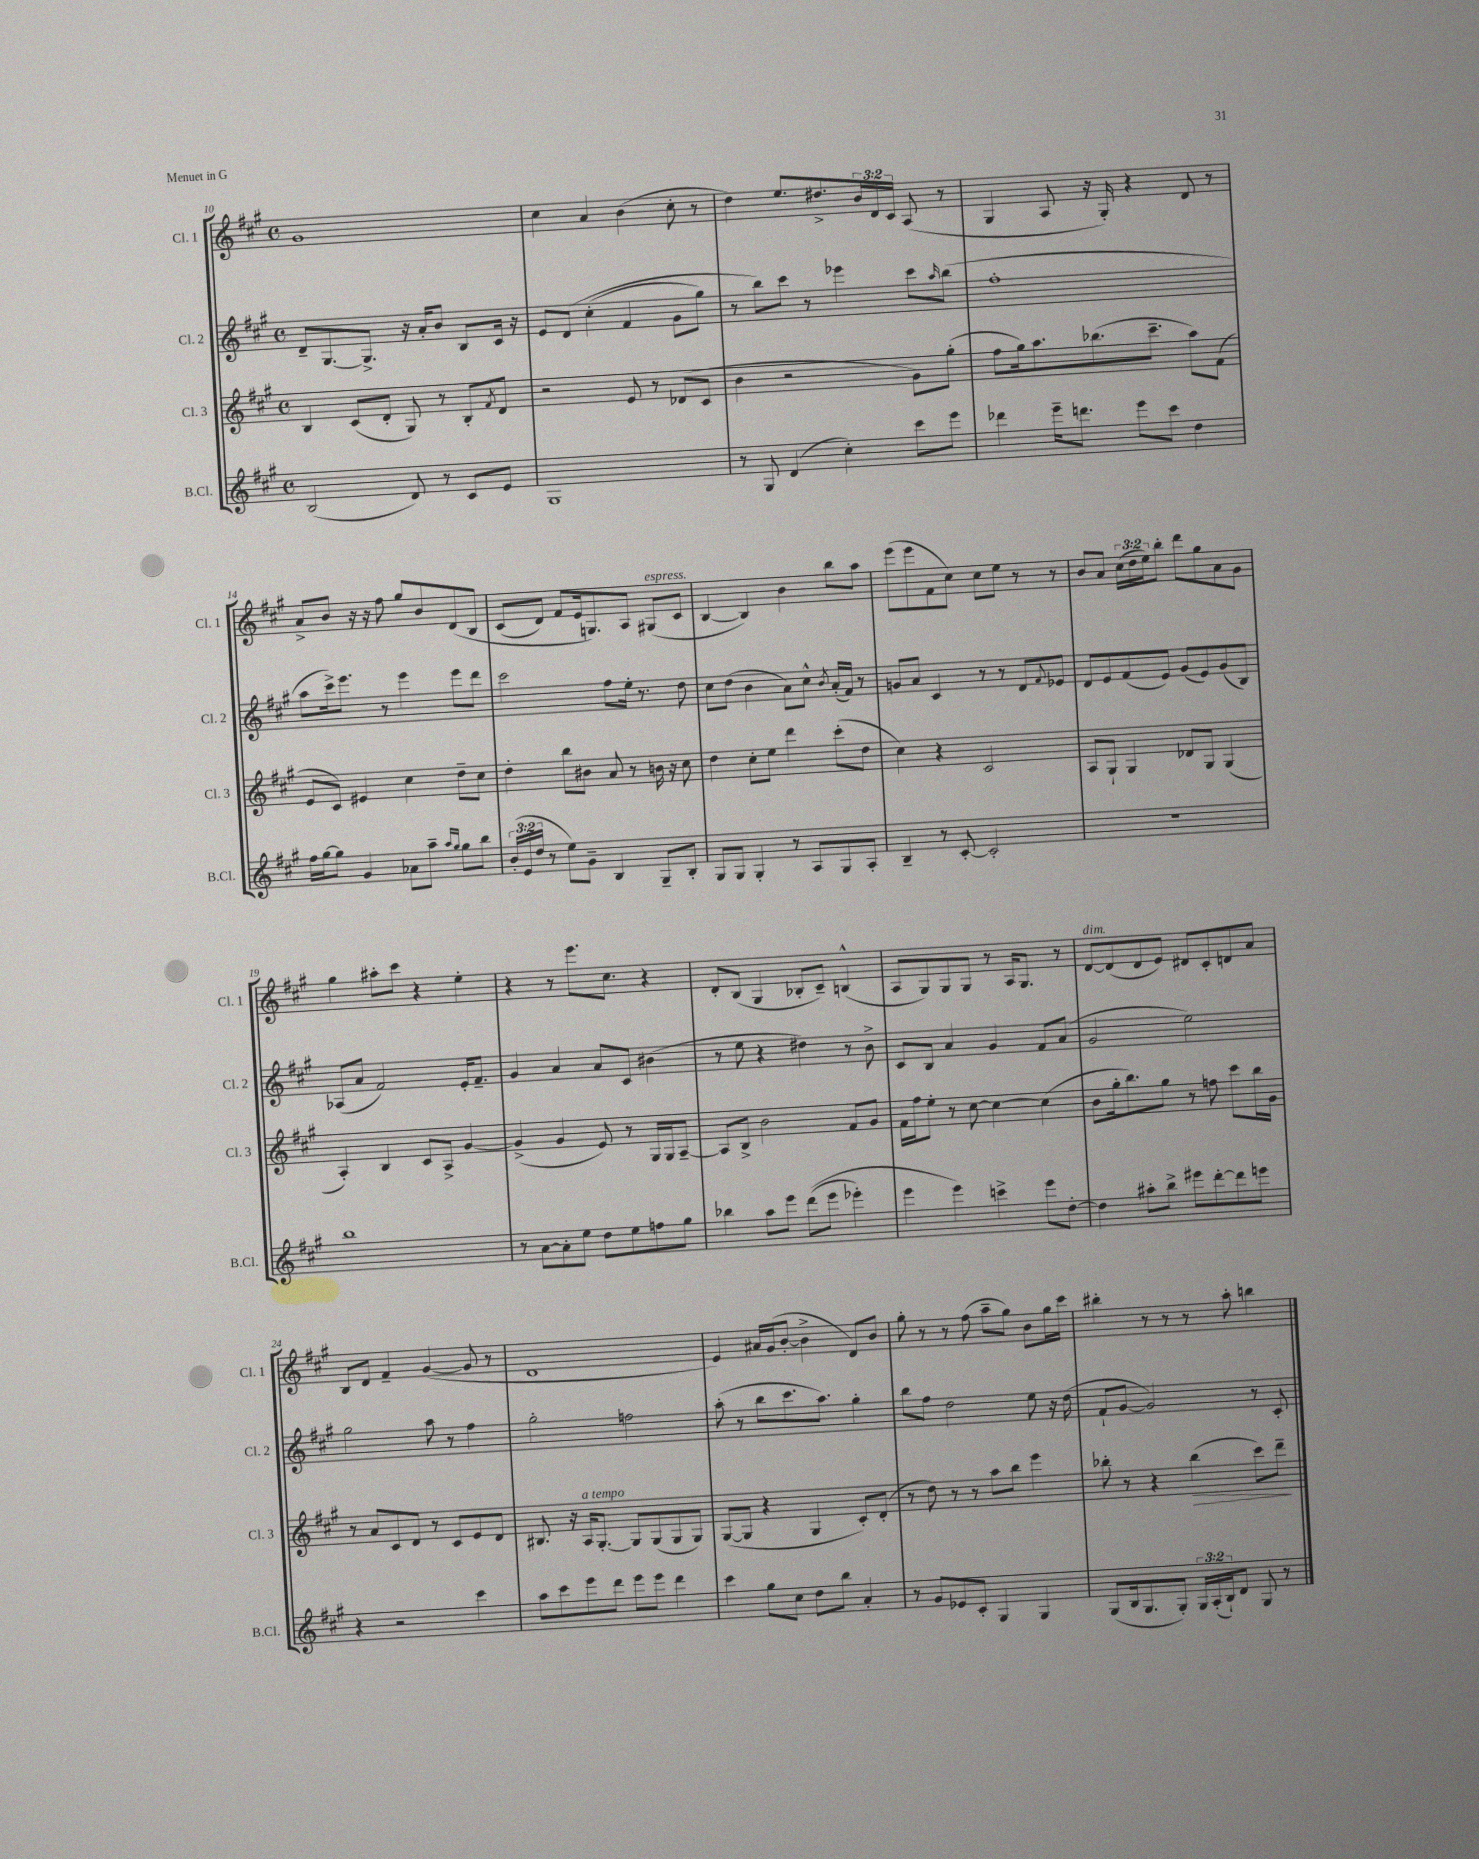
<<
\new StaffGroup <<
\new Staff = "s0" \with { instrumentName = "Cl. 1" shortInstrumentName = "Cl. 1" } {
    \clef treble \key a \major \defaultTimeSignature \time 4/4 \override Staff.TupletNumber.text = #tuplet-number::calc-fraction-text
    gis'1 |
    cis''4 a'4 b'4( cis''8-. r8 |
    d''4) e''8. dis''8.-> \tuplet 3/2 { b'16 d'16 cis'16 } a8( r8 |
    gis4 a8 r16 gis16-.) r4 d'8 r8 |
    a'8-> b'8 r16 r16 fis''8 gis''8 b'8 d'8\( b8 |
    cis'8( d'8) fis'8 e'16 g8.\) a8 gis8^\markup { \italic "espress." }( cis'8 |
    b4~ b4) b'4 b''8 a''8 |
    e'''8( e'''8 fis'8 cis''8) cis''8 e''8 r8 r8 |
    b'8 a'8 \tuplet 3/2 { cis''16( d''16 e''16) } b''8-. d'''8 gis''8 a'8 gis'8 |
    gis''4 ais''8-. cis'''8 r4 e''4-. |
    r4 r8 e'''8. cis''8. r4 |
    d'8-. b8( gis4 bes8-. cis'8--) b4-^( |
    a8 gis8) gis8 gis8 r8 a16 gis8. r8 |
    d'8~^\markup { \italic "dim." } d'8( d'8 e'8) dis'8 cis'8-. d'8 a'8 |
    b8 d'8 fis'4-- gis'4~( gis'8 r8 |
    d'1 |
    e'4) ais'16 gis'16( b'8~-. b'4-> d'8) b'8 |
    gis''8-. r8 r8 fis''8( a''8-- gis''8) b'8 gis''16 cis'''16 |
    bis''4-. r8 r8 r8 a''8-. b''4 \bar "|." |
}
\new Staff = "s1" \with { instrumentName = "Cl. 2" shortInstrumentName = "Cl. 2" } {
    \clef treble \key a \major \defaultTimeSignature \time 4/4
    d'8-- gis8.~ gis8.-> r16 a'16-. b'8 b8 cis'16 r16 |
    e'8 d'8\( cis''4-.( fis'4 gis'8 gis''8) |
    r8 b''8\) cis'''8 r8 ees'''4 cis'''8 \grace { a''16 } b''8( |
    fis''1-. |
    a''8 cis'''16->) e'''8. r8 e'''4 e'''8 d'''8 |
    cis'''2 fis''8 e''16-. r8. d''8 |
    cis''8 d''8( b'4 a'8) cis''8-^ \acciaccatura { b'8 } a'16-.( fis'16) r8 |
    g'8 a'8 cis'4 r8 r8 d'8 \appoggiatura { fis'8 } ees'8 |
    d'8 e'8 fis'8( e'8) gis'8( e'8) gis'8( b8) |
    aes8( a'8 fis'2) e'16-. fis'8.-- |
    gis'4 a'4 a'8 cis'8 bis'4( |
    r8 e''8 r4 dis''4) r8 b'8-> |
    cis'8 b8 a'4 gis'4 fis'8 a'8( |
    gis'2 e''2) |
    gis''2 a''8 r8 fis''4 |
    gis''2-. f''2 |
    a''8-.( r8 b''8 cis'''8. a''8.) gis''4-. |
    b''8 fis''8 d''2 e''8 r16 d''16( |
    fis'8-! gis'8~ gis'2) r8 cis'8-. \bar "|." |
}
\new Staff = "s2" \with { instrumentName = "Cl. 3" shortInstrumentName = "Cl. 3" } {
    \clef treble \key a \major \defaultTimeSignature \time 4/4
    b4 cis'8( d'8-. gis8) r8 b8-. \acciaccatura { fis'8 } d'8 |
    r2 e'8 r8 des'8( cis'8 |
    b'4 r2 gis'8) gis''8-.( |
    fis''8 gis''16) a''8. bes''8.( cis'''8.-- a''8) fis'8( |
    e'8 cis'8) eis'4 cis''4 d''8-- cis''8 |
    d''4-. b''8 bis'8 a'8 r8 b'16 r16 cis''8 |
    d''4 cis''8-. e''8 d'''4 cis'''8-.( d''8 |
    cis''4) r4 cis'2 |
    a8 gis8-! gis4 des'8 gis8 gis4( |
    a4-.) b4 cis'8 a8-> gis'4~ |
    gis'4->( gis'4 e'8) r8 gis16 gis16 a8~-- |
    a8 b8-> b'2 fis'8 gis'8 |
    fis'16 fis''16 e''8-. r8 cis''8~ cis''4~ cis''4( |
    b'8 gis''16-. b''8.) gis''8 r8 f''8 cis'''8 b''16 gis'16 |
    r8 a'8 cis'8 d'8 r8 cis'8 e'8 d'8 |
    bis8. r16 a16^\markup { \italic "a tempo" } gis8.~-. gis8 gis8( gis8 gis8) |
    gis8~( gis8 r4 gis4 cis'8-.) d'8-.( |
    r8 d''8) r8 r8 a''8 b''8 e'''4 |
    bes''8-. r8 r4 bes''4\>( cis'''8) d'''8--\! \bar "|." |
}
\new Staff = "s3" \with { instrumentName = "B.Cl." shortInstrumentName = "B.Cl." } {
    \clef treble \key a \major \defaultTimeSignature \time 4/4 \override Staff.TupletNumber.text = #tuplet-number::calc-fraction-text
    b2( d'8) r8 cis'8 e'8 |
    gis1 |
    r8 gis8 d'4( cis''4-.) cis'''8 e'''8 |
    des'''4 e'''16-- d'''8. e'''8 cis'''8 d''4 |
    fis''16 gis''16~ gis''8 gis'4 aes'8 a''8-- \grace { a''16 gis''16 } gis''8 b''8 |
    \tuplet 3/2 { b'16-.( e'16 d''16 } r8 e''8) gis'8-- b4 gis8-- b8-. |
    gis8 gis8 gis4-. r8 a8 gis8 a8-. |
    b4-- r8 cis'8~-. cis'2-. |
    R1 |
    b''1 |
    r8 a'8~ a'8-. e''8 d''8 e''8 f''8 gis''8 |
    bes''4 a''8 e'''8 d'''8(\( e'''8 ees'''4-.) |
    e'''4 e'''4\) c'''4-> e'''8 d''8~-. |
    d''4 ais''8-. b''8-> eis'''8 d'''8~-. d'''8 e'''8 |
    r4 r2 cis'''4 |
    a''8 cis'''8 e'''8 d'''8 e'''8 e'''8 d'''4 |
    cis'''4 gis''8 cis''8 d''8 b''8 a'4-. |
    r8 gis'8 ees'8 cis'8-. gis4 gis4 |
    gis8( b16 gis8. gis8-.) \tuplet 3/2 { gis16 a16-.( b16-!) } d'8 gis8 r8 \bar "|." |
}
>>
>>
\layout { \context { \Score currentBarNumber = #10 } }
